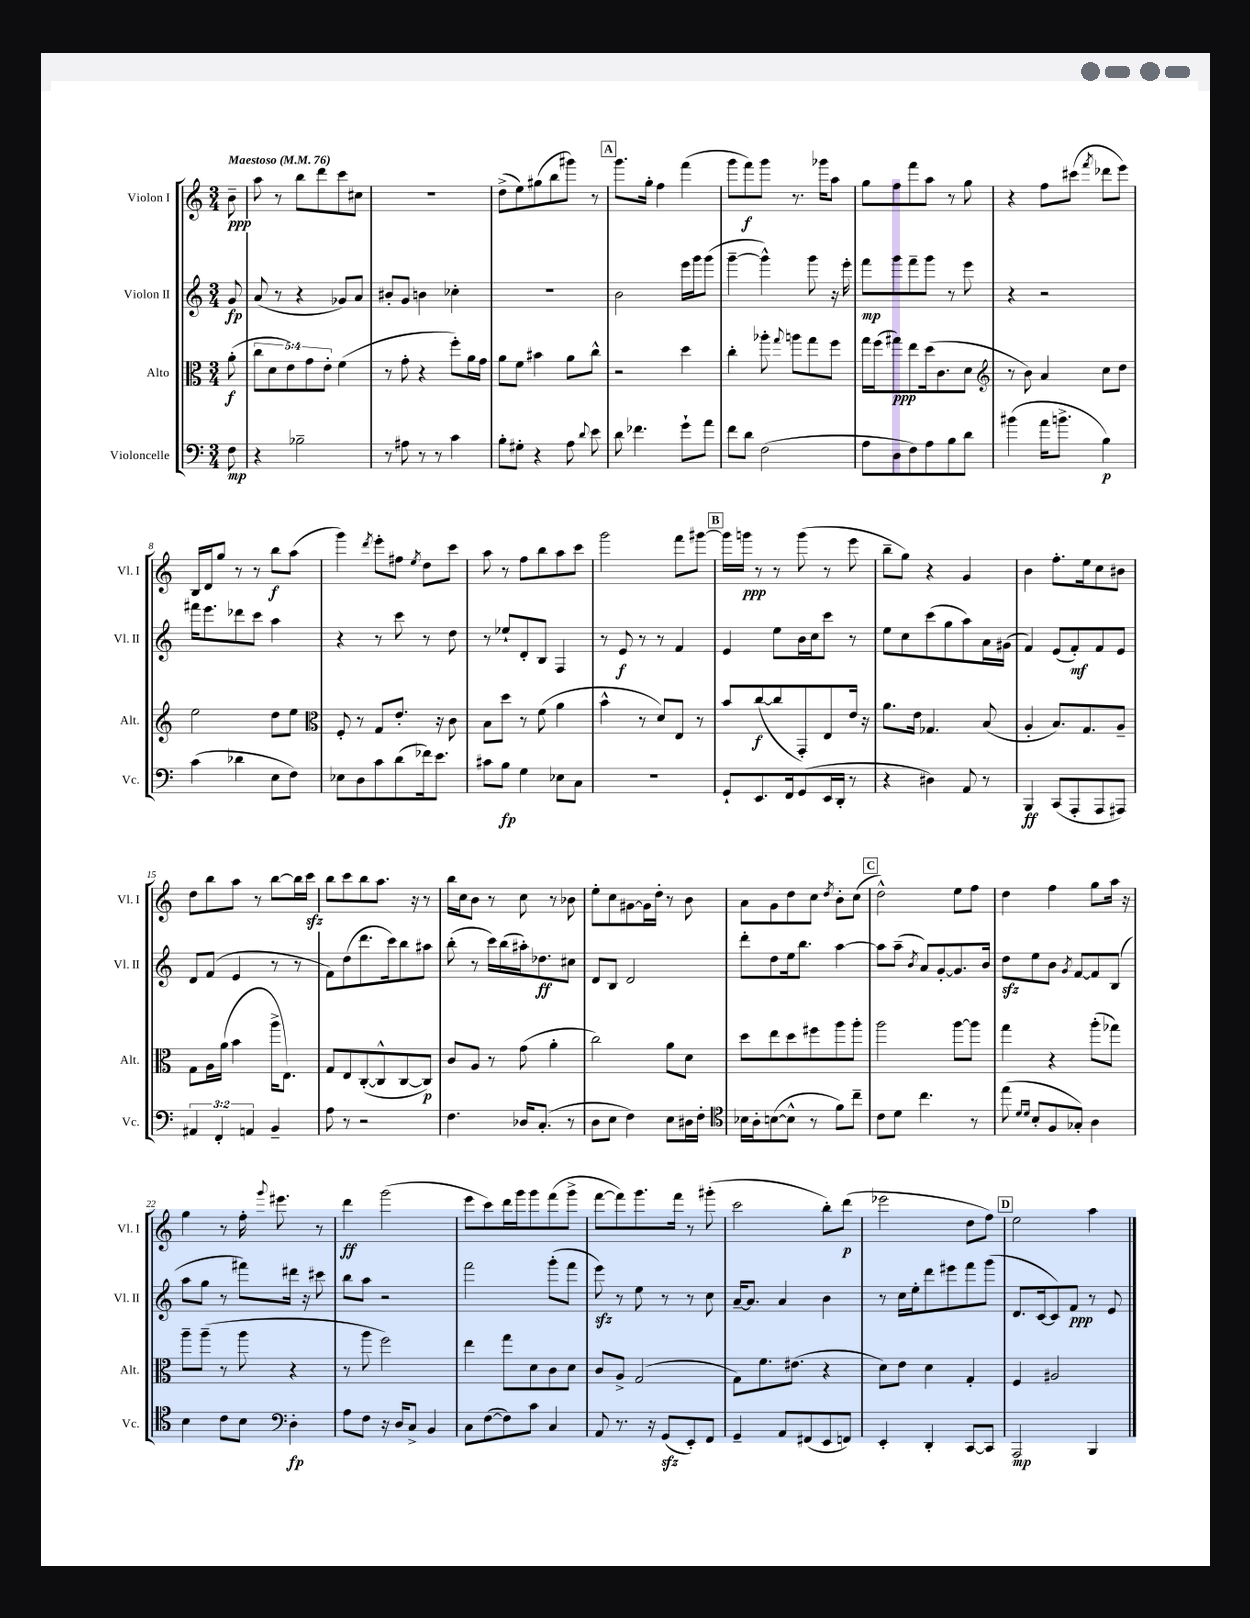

**kern	**kern	**kern	**kern
*staff4	*staff3	*staff2	*staff1
*clefF4	*clefC3	*clefG2	*clefG2
*k[]	*k[]	*k[]	*k[]
*M3/4	*M3/4	*M3/4	*M3/4
*MM76	*MM76	*MM76	*MM76
8F\	(8a'\	8g/	8b~\
=	=	=	=
4r	10cc\L	(8a/	8aa\
.	10d\	.	.
.	.	8r	8r
.	10e\)	.	.
2B-~\	.	4r	8bb\L
.	10g\	.	.
.	.	.	8ddd\
.	10e'\J	.	.
.	(4f\	8g-/L)	8ccc\
.	.	8a/J	8cc#\J
=	=	=	=
8r	8r	8b#'/L	2.r
8A#\	8g'\	8g/J	.
8r	4r	4b\	.
8r	.	.	.
4c\	8ff'\L)	4cc-'\	.
.	16a\L	.	.
.	16g\JJ	.	.
=	=	=	=
8B'\L	8a\L	2.r	(8dd^\L
8G#'\J	8f\J	.	8ee\)
4r	4b#\	.	(8gg#\
.	.	.	8bb\
8A\	8a\L	.	8ggg#\J)
8qqd/	.	.	.
8e\	8cc^^\J	.	8r
=	=	=	=
8d\	2r	2b\	8.ggg\L
4.f-\	.	.	.
.	.	.	16gg'\Jk
.	.	.	4ff\
8g`\L	4dd\	16eee\LL	(4fff\
.	.	16ggg\J	.
8a\J	.	(8ggg\J	.
=	=	=	=
8f\L	4cc'\	[4ggg~\	8ggg\L
8d\J	.	.	8fff\)
(2F\	8aa-'\	4ggg^^\])	8ggg\J
.	8qqgg/	.	.
.	8aa\L	.	8.r
.	8gg\	8ggg\	.
.	.	.	16ggg-\LK
.	8ff\J	16r	8aa\J
.	.	16eee'\	.
=	=	=	=
8A\L	16gg\LL	8fff\L	8gg\L
.	(16ff\J	.	.
8D\	8gg#\)	8ggg\	8ff\
8F\)	8ee\	8fff~\	8fff\
8A\	(16dd\k	8ggg\J	8aa\J
.	8.c\	.	.
8B\	.	8r	8r
8d\J	8d\J	8eee\	8gg\
=	=	=	=
*	*clefG2	*	*
(4b#\	8r	4r	4r
.	8b\)	.	.
16a\LK	4a/	2r	8ff\L
8.b^\J	.	.	.
.	.	.	(8ccc#\J
.	.	.	8qfff/
4B\)	8cc\L	.	8ddd-\L
.	8dd\J	.	8eee\J)
=	=	=	=
(4c\	2ee\	16fff#\LK	16B/LL
.	.	8.eee\	16d/J
.	.	.	8gg/J
4d-\	.	8ddd-\	8r
.	.	8ccc\J	8r
8E\L	8dd\L	4aa\	8bb\L
8F\J)	8ee\J	.	(8aa\J
=	=	=	=
*	*clefC3	*	*
8E-\L	8F'/	4r	4ggg\)
8D\	8r	.	.
.	.	.	8qddd/
8c\	8G/L	8r	8eee'\L
(8d\	8.e'/J	8ccc\	8ff#\J
.	.	.	8qee/
16f-\k)	.	8r	8dd\L
8.e\J	16r	.	.
.	8c\	8dd\	8ccc\J
=	=	=	=
8c#\L	8B\L	8r	8aa\
8B\J	8dd\J	8ee-`/L	8r
4G\	8r	8d'/	8ff\L
.	(8f\	8B/J	8bb\
8E-\L	4a\	4F/	8aa\
8C\J	.	.	8ccc\J
=	=	=	=
2.r	4b^^\	8r	2ggg\
.	.	8e/	.
.	8r	8r	.
.	8d/L)	8r	.
.	8E/J	4f/	8fff\L
.	8r	.	[8ggg#\J
=	=	=	=
8GG`/L	8b/L	4e/	16ggg#\]LL
.	.	.	16ggg\JJ
8.EE/	([8cc/	.	8r
.	8cc/]	8ee\L	8r
16FF/k	.	.	.
(8GG/	8GG'/)	16b\L	(8ggg\
.	.	16cc\J	.
16EE/L	8E/	8ccc\J	8r
16DD'/JJ	.	.	.
8r	16e/Jk	8r	8eee\
.	16r	.	.
=	=	=	=
4r	8.a\L	8ee\L	8bb~\L
.	.	8cc\	8gg\J)
.	16e\Jk	.	.
4D#\)	4.G-/	(8ccc\	4r
.	.	8gg\	.
8AA/	.	8aa\)	4g/
8r	(8B/	16a\L	.
.	.	(16g#\JJ	.
=	=	=	=
4BBB/	4A'/	4f/)	4b\
(8CC/L	8.B/L)	(8e/L	8.ff'\L
8AAA'/	.	8f'/)	.
.	8.G/	.	16ee\k
8AAA/	.	8f/	8cc\
8AAA#/J)	8A~/J	8e/J	8b#\J
=	=	=	=
6AA#/	8G\L	8d/L	8dd\L
.	16A\L	(8f/J	8bb\
6FF'/	.	.	.
.	(16a\JJ	.	.
.	4b\	4e/	8aa\J
6AA/	.	.	.
.	.	.	8r
4BB~/	16aa^\LK	8r	[8bb\L
.	8.E\J)	.	.
.	.	8r	16bb\]L
.	.	.	16ccc\JJ
=	=	=	=
8A\	8G/L	8f\L)	8bb\L
8r	8E/	(8dd\	8ccc\
2r	([8C'/	8.ddd\	8bb\
.	8C^^/]	.	8.aa\J
.	.	16ccc\k)	.
.	[8C/	8bb\	.
.	.	.	16r
.	8C/]J)	8aa#\J	8r
=	=	=	=
4.F\	8c/L	(8bb'\	16bb\LL
.	.	.	16cc\J
.	8A/J	8r	8b\J
.	8r	16ccc\LL)	8r
.	.	(16bb\	.
16D-/LK	(8g\	16aa#'\J)	8cc\
(8.C'/J	.	8.dd-\	.
.	4a'\	.	8r
8r	.	8cc#\J	8b-\
=	=	=	=
8D\L	2cc\)	8d/L	8ee'\L
8E\J	.	8B/J	8cc\
4F\)	.	2d/	[8g#\
.	.	.	16g#\]L
.	.	.	16dd'\JJ
8E\L	8a\L	.	8r
16D#\L	8d\J	.	8b\
16F'\JJ	.	.	.
=	=	=	=
*clefC4	*	*	*
16B-\LL	8dd\L	8ddd'\L	8a\L
16A'\J	.	.	.
([8B\	8ee\	8dd\	8g\
8B^^\]J	8dd\	16ee\k	8dd\
.	.	8.bb\J	.
8r	8ff#\	.	8cc\J
.	.	.	8qdd/
8f\L)	8aa\	[4aa\	8b'\L
8cc~\J	8aa'\J	.	(8cc\J
=	=	=	=
8c\L	2aa\	8aa\]L	2dd^^\)
8d\J	.	(8aa~\J	.
.	.	8qb/	.
4.cc\	.	8a/L)	.
.	.	[8g'/	.
.	[8aa\L	8.g/]	8ee\L
8r	8aa\]J	.	8ff\J
.	.	16b/Jk	.
=	=	=	=
(8ee\	4gg\	8dd\L	4dd\
16qqd/LL	.	.	.
16qqd/JJ	.	.	.
8B'/L	.	8ee\	.
8F/	4r	8b\J	4ff\
.	.	8qg/	.
8G-'/J)	.	[8f/L	.
4A\	(8aa'\L	8f/]	8gg\L
.	8gg-\J)	(8B/J	16aa\Jk
.	.	.	16r
=	=	=	=
4B\	8aa~\L	8aa\L	4gg\
.	(8aa~\J	8gg\J	.
8c\L	8r	8r	8r
8B\J	8aa\	8fff#\L)	16ff'\
.	.	.	8qqggg/
.	.	.	8.eee#\
*clefF4	*	*	*
4D'\	4r	16ddd#\Jk	.
.	.	16r	.
.	.	8ccc#\	8r
=	=	=	=
8A\L	8r	8bb\L	4ddd\
8F\J	8aa\	8aa\J	.
16r	2ff\)	2r	(2ggg\
16D/LK	.	.	.
8C^/J	.	.	.
4BB/	.	.	.
=	=	=	=
8C\L	4ee\	2fff\	8eee\L
([8F\	.	.	8ccc\)
8F\])	8gg\L	.	16ddd\L
.	.	.	16ggg\J
8c\J	8d\	.	8ggg\
4C/	8c\	(8ggg'\L	(8fff\
.	8d\J	8fff\J	8ggg^\J
=	=	=	=
8AA/	8c/L	8eee\)	[8fff\L
8.r	8A^/J	8r	8fff\])
.	(2G/	8ee\	8.ggg\
16r	.	.	.
(8GG/L	.	8r	.
.	.	.	16fff\Jk
8EE'/)	.	8r	8r
8FF/J	.	8cc\	(8ggg#'\
=	=	=	=
4GG~/	8G\L)	[16a~/LK	2ccc\
.	.	8.a/]J	.
.	8.f\	.	.
8AA/L	.	4a/	.
.	(8.e#\J	.	.
(8FF#/	.	.	.
8EE/	4r	4b\	8bb'\L)
8FF/J)	.	.	(8ddd\J
=	=	=	=
4EE'/	8d\L)	8r	2eee-\
.	8e\J	16cc\LL	.
.	.	16ee'\J	.
4DD'/	4d\	8ddd\	.
.	.	8eee#\	.
[8CC/L	4G'/	8fff\	8dd\L
8CC/]J	.	(8ggg\J	8ff\J)
=	=	=	=
2AAA/	4F/	8.d/L	2ee\
.	.	[16c/k	.
.	2A#/	8c/])	.
.	.	8f/J	.
4BBB/	.	8r	4aa\
.	.	8e/	.
==	==	==	==
*-	*-	*-	*-
